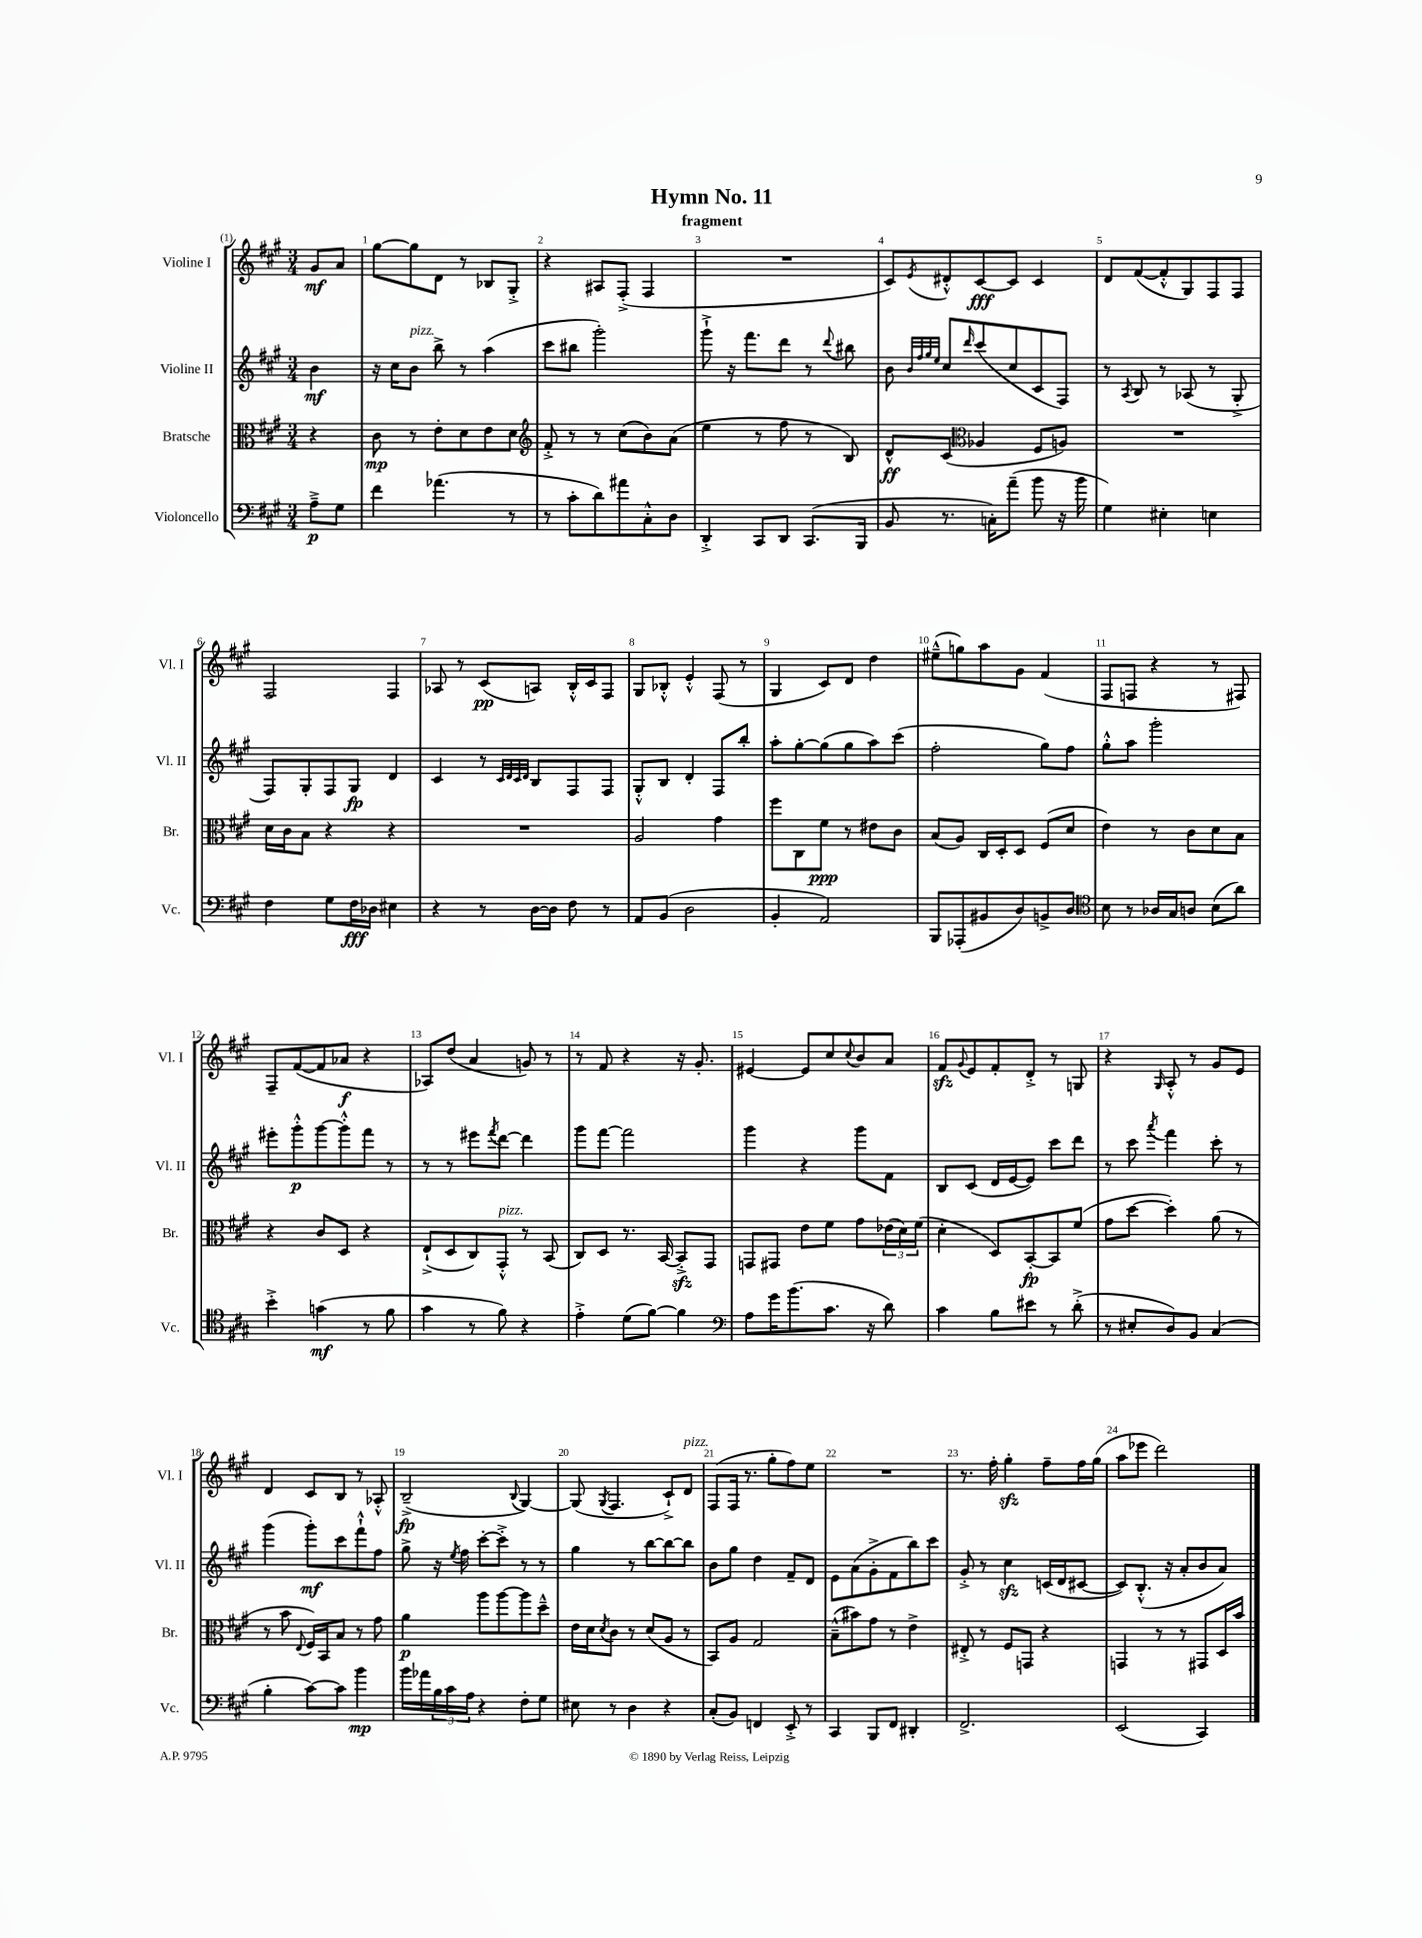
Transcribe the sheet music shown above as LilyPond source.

\header { title = "Hymn No. 11" subtitle = "fragment" }
<<
\new StaffGroup <<
\new Staff = "s0" \with { instrumentName = "Violine I" shortInstrumentName = "Vl. I" } {
    \clef treble \key a \major \numericTimeSignature \time 3/4 \partial 4
    gis'8\mf a'8 |
    gis''8~ gis''8 d'8 r8 bes8 gis8-.-> |
    r4 ais8 fis8-.->( fis4 |
    R2. |
    cis'8) \acciaccatura { e'8 } dis'8-.-^ cis'8~\fff cis'8 cis'4 |
    d'8 fis'8~( fis'8-.-^ gis8) fis8 fis8 |
    fis2 fis4 |
    aes8 r8 cis'8\pp( a8) b16-.-^ cis'16 fis8 |
    gis8 bes8-.-^ e'4-.-^ fis8( r8 |
    gis4 cis'8) d'8 d''4 |
    eis''8---^( g''8) a''8 gis'8 fis'4( |
    fis8 f8 r4 r8 fis8) |
    fis8-- fis'8~( fis'8 aes'8\f r4 |
    aes8) d''8( a'4 g'8) r8 |
    r8 fis'8 r4 r16 gis'8.-. |
    eis'4~ eis'8 cis''8 \appoggiatura { cis''8 } b'8 a'8 |
    fis'8\sfz \appoggiatura { gis'8 } e'8 fis'8-. d'8-.-> r8 g8 |
    r4 \grace { gis16 } a8-.-^ r8 gis'8 e'8 |
    d'4 cis'8 b8 r8 aes8-.-^ |
    b2--->\fp( \appoggiatura { b8 } gis4~) |
    gis8( \acciaccatura { gis8 } fis4. cis'8-!->) d'8^\markup { \italic "pizz." } |
    fis8( fis16 r8. gis''8-. fis''8) e''8 |
    R2. |
    r8. fis''16-. gis''4-.\sfz fis''8-- fis''16 gis''16( |
    a''8 ees'''8 d'''2) \bar "|." |
}
\new Staff = "s1" \with { instrumentName = "Violine II" shortInstrumentName = "Vl. II" } {
    \clef treble \key a \major \numericTimeSignature \time 3/4 \partial 4
    b'4\mf |
    r16 cis''16 b'8^\markup { \italic "pizz." } b''8-> r8 a''4( |
    cis'''8 bis''8 gis'''2-.) |
    gis'''8-!-> r16 fis'''8. d'''8 r8 \appoggiatura { d'''8 } bis''8 |
    b'8 \grace { b'32 fis''32 gis''32 e''32 } cis''8 \grace { d'''16 } cis'''8( cis''8 cis'8 fis8) |
    r8 \acciaccatura { a8 } b8 r8 aes8( r8 gis8-.-> |
    fis8) gis8-. fis8 gis8\fp d'4 |
    cis'4 r8 \grace { cis'32 d'32 cis'32 d'32 } b8 fis8 fis8 |
    gis8-.-^ b8 d'4-. fis8 b''8-. |
    a''8-. gis''8~-. gis''8( gis''8 a''8) cis'''8( |
    fis''2-. gis''8) fis''8 |
    gis''8-.-^ a''8 gis'''2-. |
    eis'''8-. gis'''8-.-^\p gis'''8~ gis'''8-.-^ fis'''8 r8 |
    r8 r8 eis'''8 \acciaccatura { fis'''8 } d'''8~ d'''4 |
    gis'''8 fis'''8~ fis'''2 |
    gis'''4 r4 gis'''8 fis'8 |
    b8 cis'8( d'16 e'16~ e'8) cis'''8 d'''8 |
    r8 cis'''8 \acciaccatura { a'''8 } fis'''4 cis'''8-. r8 |
    gis'''4( gis'''8-.\mf) cis'''8 fis'''8-!-^ fis''8 |
    gis''8-> r16 \acciaccatura { e''8 } fis''16 cis'''8~-. cis'''8-.-> r8 r8 |
    gis''4 r8 b''8~ b''8~ b''8 |
    b'8 gis''8 d''4 fis'8-- d'8 |
    e'8 a'8( gis'8-.-> fis'8 b''8) cis'''8 |
    gis'8-.-> r8 cis''4\sfz c'16( d'16 cis'8~ |
    cis'8) b8.-.-^( r16 a'8-. b'8 a'8) \bar "|." |
}
\new Staff = "s2" \with { instrumentName = "Bratsche" shortInstrumentName = "Br." } {
    \clef alto \key a \major \numericTimeSignature \time 3/4 \partial 4
    r4 |
    cis'8\mp r8 e'8-. d'8 e'8 d'8 |
    \clef treble fis'8-.-> r8 r8 cis''8( b'8) a'8( |
    e''4 r8 fis''8 r8 b8) |
    d'8-^\ff cis'8( \clef alto aes4 fis8 a8) |
    R2. |
    d'16 cis'16 b8 r4 r4 |
    R2. |
    a2 gis'4 |
    fis''8 cis8 fis'8\ppp r8 eis'8 cis'8 |
    b8( a8) cis16 d16-. d8 fis8( d'8 |
    e'4) r8 cis'8 d'8 b8 |
    r4 cis'8 d8 r4 |
    e8-!->( d8 cis8) gis,8-.-^^\markup { \italic "pizz." } r8 b,8( |
    cis8) d8 r8. b,16~ b,8-.->\sfz gis,8 |
    g,8 gis,8 e'8 fis'8 gis'8 \tuplet 3/2 { ees'16( d'16) fis'16( } |
    d'4-. d8) b,8~-.\fp b,8 fis'8( |
    gis'8 d''8~ d''4-.) a'8( r8 |
    r8 b'8 \appoggiatura { e8 } fis16) b,16 b8 r8 gis'8 |
    a'4\p a''8 a''8~ a''8 d''8---^ |
    e'16 d'16 \acciaccatura { d'8 } cis'8 r8 d'8( a8 r8 |
    b,8) a8 gis2 |
    b8---^( bis'8) gis'8 r8 e'4-> |
    eis8-.-> r8 fis8 g,8 r4 |
    g,4 r8 r8 gis,8 d16 b'16 \bar "|." |
}
\new Staff = "s3" \with { instrumentName = "Violoncello" shortInstrumentName = "Vc." } {
    \clef bass \key a \major \numericTimeSignature \time 3/4 \partial 4
    a8--->\p gis8 |
    fis'4 aes'4.( r8 |
    r8 cis'8-. d'8) ais'8 cis8-.-^ d8 |
    d,4-.-> cis,8 d,8 cis,8.( b,,16 |
    b,8 r8. c16-.) a'8--( b'8 r16 b'16 |
    gis4) eis4-. e4 |
    fis4 gis8 fis16\fff des16 eis4 |
    r4 r8 d16~ d16 fis8 r8 |
    a,8 b,8( d2 |
    b,4-. a,2) |
    b,,8 aes,,8-.( bis,8 d8) b,8-> d8 |
    \clef tenor b8 r8 aes16 gis16 a8 b8( a'8) |
    b'4-.-> g'4\mf( r8 fis'8 |
    gis'4 r8 fis'8) r4 |
    e'4-.-> d'8( fis'8~) fis'4 |
    \clef bass a8 gis'16 b'8.( cis'8. r16 d'8) |
    cis'4 b8 eis'8 r8 d'8-.->( |
    r8 eis8-. d8) b,8 cis4( |
    b4-. cis'8~) cis'8 b'4\mp |
    b'16 aes'16 \tuplet 3/2 { b16 cis'16 a16 } r4 fis8-. gis8 |
    eis8 r8 d4 r4 |
    cis8-.( b,8) f,4 e,8-.-> r8 |
    cis,4 b,,8 fis,8 dis,4-. |
    fis,2.-> |
    e,2( cis,4) \bar "|." |
}
>>
>>
\layout { \context { \Score \override BarNumber.break-visibility = ##(#f #t #t) barNumberVisibility = #all-bar-numbers-visible } }
